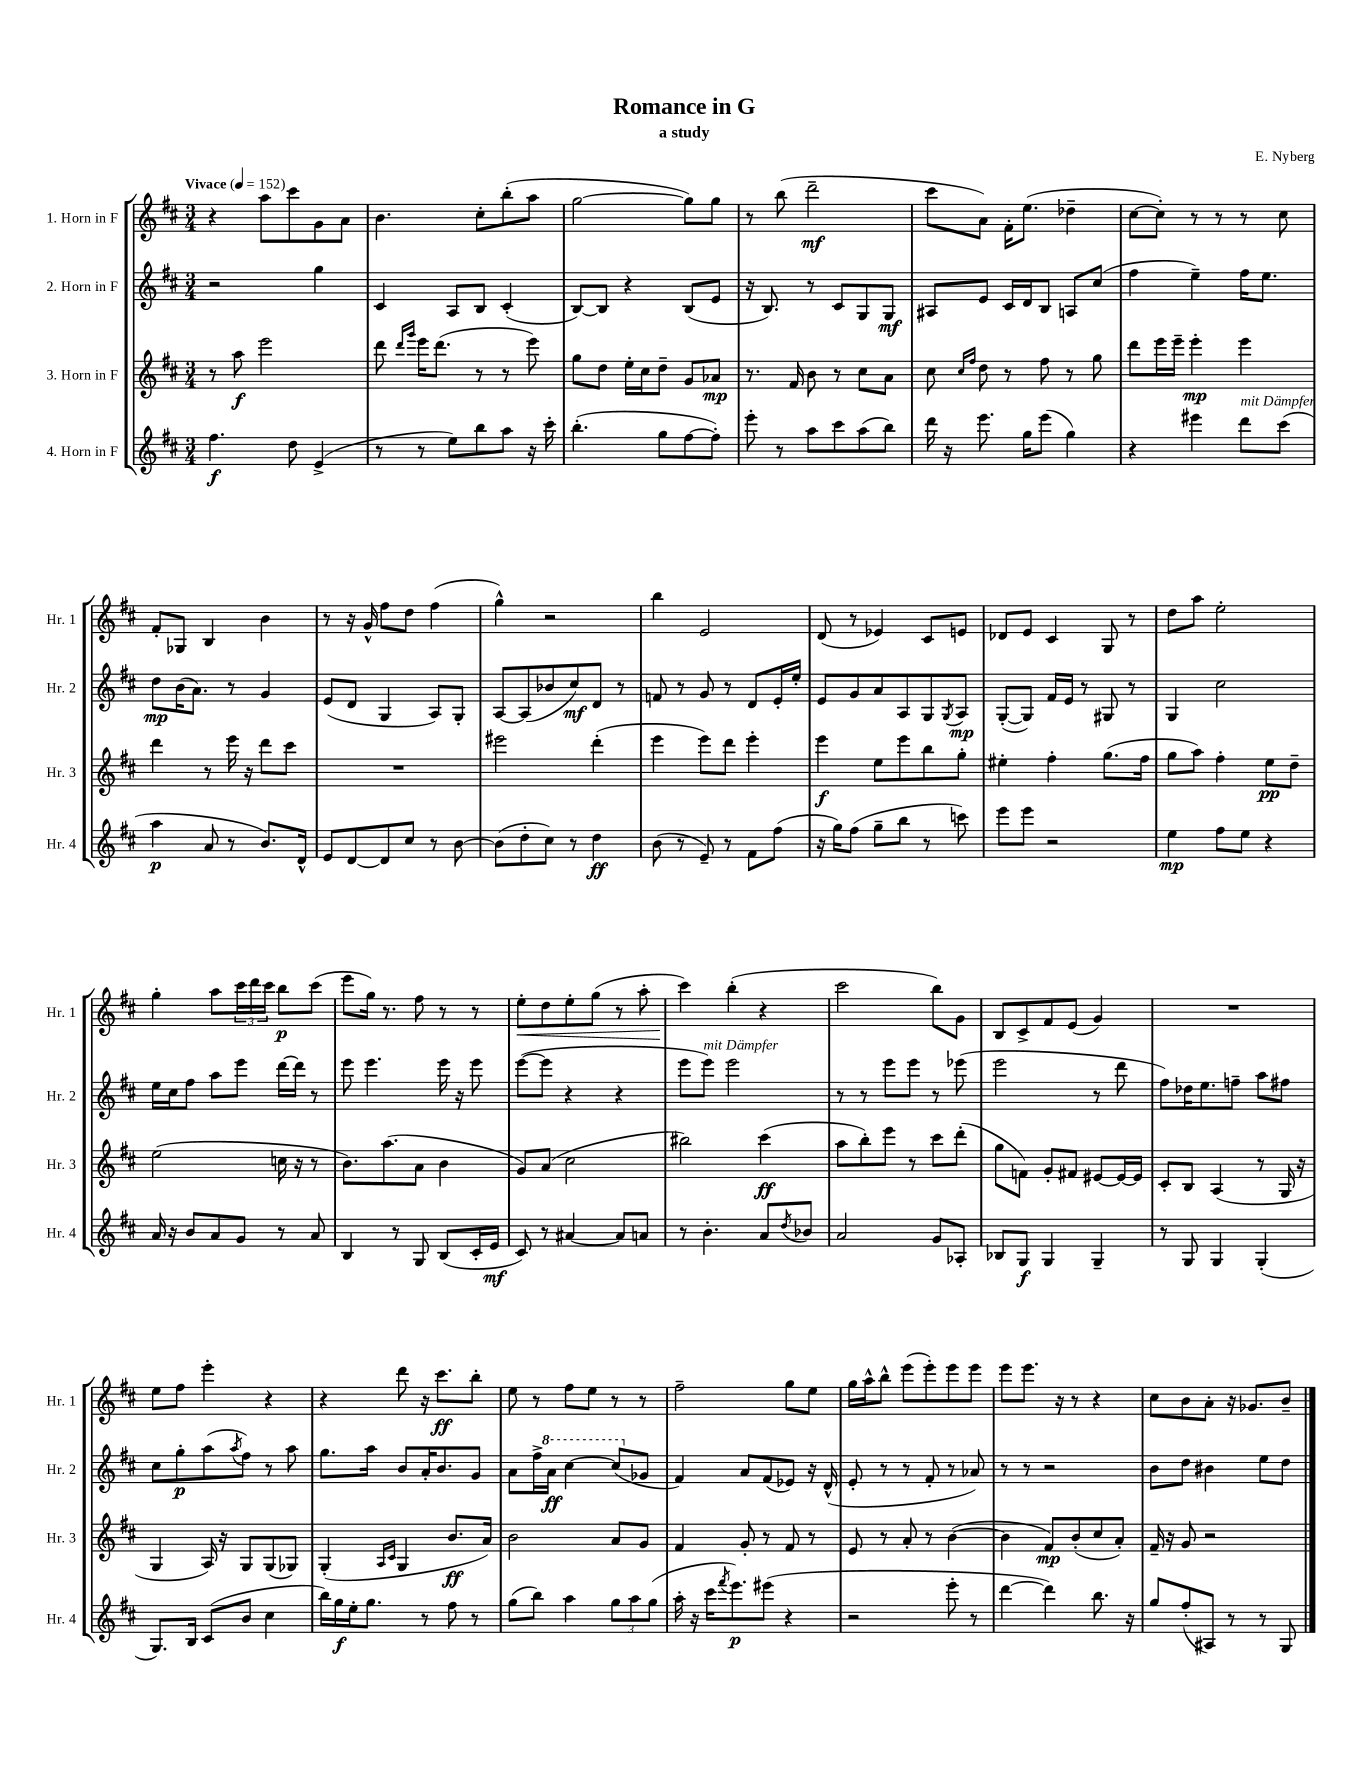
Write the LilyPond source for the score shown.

\header { title = "Romance in G" composer = "E. Nyberg" subtitle = "a study" }
<<
\new StaffGroup <<
\new Staff = "s0" \with { instrumentName = "1. Horn in F" shortInstrumentName = "Hr. 1" } {
    \clef treble \key d \major \numericTimeSignature \time 3/4 \tempo "Vivace" 4 = 152
    r4 a''8 cis'''8 g'8 a'8 |
    b'4. cis''8-. b''8-.( a''8 |
    g''2~ g''8) g''8 |
    r8 b''8( d'''2--\mf |
    cis'''8 a'8) fis'16-. e''8.( des''4-- |
    cis''8~ cis''8-.) r8 r8 r8 cis''8 |
    fis'8-. ges8 b4 b'4 |
    r8 r16 g'16-^ fis''8 d''8 fis''4( |
    g''4-^) r2 |
    b''4 e'2 |
    d'8( r8 ees'4) cis'8 e'8 |
    des'8 e'8 cis'4 g8 r8 |
    d''8 a''8 e''2-. |
    g''4-. a''8 \tuplet 3/2 { cis'''16 d'''16 cis'''16 } b''8\p cis'''8( |
    e'''8 g''16) r8. fis''8 r8 r8 |
    e''8-.\< d''8 e''8-. g''8( r8 a''8-. |
    cis'''4\!) b''4-.( r4 |
    cis'''2 b''8) g'8 |
    b8 cis'8-> fis'8 e'8( g'4) |
    R2. |
    e''8 fis''8 e'''4-. r4 |
    r4 d'''8 r16 cis'''8.\ff b''8-. |
    e''8 r8 fis''8 e''8 r8 r8 |
    fis''2-- g''8 e''8 |
    g''16 a''16-^ b''8-^ e'''8( e'''8-.) e'''8 e'''8 |
    e'''8 e'''8. r16 r8 r4 |
    cis''8 b'8 a'8-. r16 ges'8. b'8-- \bar "|." |
}
\new Staff = "s1" \with { instrumentName = "2. Horn in F" shortInstrumentName = "Hr. 2" } {
    \clef treble \key d \major \numericTimeSignature \time 3/4
    r2 g''4 |
    cis'4 a8 b8 cis'4-.( |
    b8~) b8 r4 b8( e'8 |
    r16 b8.) r8 cis'8 g8 g8\mf |
    ais8 e'8 cis'16 d'16 b8 a8 cis''8( |
    fis''4 e''4--) fis''16 e''8. |
    d''8\mp b'16( a'8.) r8 g'4 |
    e'8( d'8 g4 a8) g8-. |
    a8~ a8( bes'8 cis''8\mf) d'8 r8 |
    f'8 r8 g'8 r8 d'8 e'16-. e''16-. |
    e'8 g'8 a'8 a8 g8 \acciaccatura { g8 } a8\mp |
    g8~-.( g8) fis'16 e'16 r8 gis8 r8 |
    g4 cis''2 |
    e''16 cis''16 fis''8 a''8 e'''8 d'''16~ d'''16 r8 |
    e'''8 e'''4. e'''16 r16 e'''8 |
    e'''8~( e'''8 r4 r4 |
    e'''8 e'''8^\markup { \italic "mit Dämpfer" }) e'''2 |
    r8 r8 e'''8 e'''8 r8 ees'''8( |
    e'''2 r8 d'''8 |
    fis''8) des''16 e''8. f''8-- a''8 fis''8 |
    cis''8 g''8-.\p a''8( \acciaccatura { a''8 } fis''8) r8 a''8 |
    g''8. a''16 b'8 a'16-. b'8. g'8 |
    a'8 fis''16-> \ottava #1 a''16\ff cis'''4~ cis'''8( \ottava #0 ges'8 |
    fis'4) a'8 fis'8( ees'8) r16 d'16-^( |
    e'8-. r8 r8 fis'8-. r8 aes'8) |
    r8 r8 r2 |
    b'8 d''8 bis'4 e''8 d''8 \bar "|." |
}
\new Staff = "s2" \with { instrumentName = "3. Horn in F" shortInstrumentName = "Hr. 3" } {
    \clef treble \key d \major \numericTimeSignature \time 3/4
    r8 a''8\f e'''2 |
    d'''8 \grace { d'''16 g'''16 } e'''16 d'''8.( r8 r8 e'''8) |
    g''8 d''8 e''16-. cis''16 d''8-- g'8 aes'8\mp |
    r8. fis'16 b'8 r8 cis''8 a'8 |
    cis''8 \grace { cis''16 fis''16 } d''8 r8 fis''8 r8 g''8 |
    d'''8 e'''16 e'''16-- e'''4-.\mp e'''4 |
    d'''4 r8 e'''16 r16 d'''8 cis'''8 |
    R2. |
    eis'''2 d'''4-.( |
    e'''4 e'''8) d'''8 e'''4-. |
    e'''4\f e''8 e'''8 b''8 g''8-. |
    eis''4-. fis''4-. g''8.( fis''16 |
    g''8 a''8) fis''4-. e''8\pp d''8-- |
    e''2( c''16 r16 r8 |
    b'8.) a''8.( a'8 b'4 |
    g'8) a'8( cis''2 |
    bis''2) cis'''4\ff( |
    a''8 b''8-.) e'''8 r8 cis'''8 d'''8-.( |
    g''8 f'8) g'8-. fis'8 eis'8~ eis'16~ eis'16 |
    cis'8-. b8 a4( r8 g16 r16 |
    g4 a16) r16 g8 g8( ges8) |
    g4-.( \grace { a16 cis'16 } g4 b'8.\ff a'16) |
    b'2 a'8 g'8 |
    fis'4 g'8-. r8 fis'8 r8 |
    e'8 r8 a'8-. r8 b'4~( |
    b'4 fis'8\mp) b'8-.( cis''8 a'8-.) |
    fis'16-- r16 g'8 r2 \bar "|." |
}
\new Staff = "s3" \with { instrumentName = "4. Horn in F" shortInstrumentName = "Hr. 4" } {
    \clef treble \key d \major \numericTimeSignature \time 3/4
    fis''4.\f d''8 e'4->( |
    r8 r8 e''8) b''8 a''8 r16 cis'''16-. |
    b''4.-.( g''8 fis''8~ fis''8-.) |
    e'''8-. r8 a''8 cis'''8 a''8( b''8) |
    d'''16 r16 e'''8. g''16 e'''8( g''4) |
    r4 eis'''4 d'''8^\markup { \italic "mit Dämpfer" } cis'''8( |
    a''4\p a'8 r8 b'8.) d'16-^ |
    e'8 d'8~ d'8 cis''8 r8 b'8~ |
    b'8( d''8-. cis''8) r8 d''4\ff |
    b'8( r8 e'8--) r8 fis'8 fis''8( |
    r16 g''16) fis''8( g''8-- b''8 r8 c'''8) |
    e'''8 e'''8 r2 |
    e''4\mp fis''8 e''8 r4 |
    a'16 r16 b'8 a'8 g'8 r8 a'8 |
    b4 r8 g8 b8( cis'16-. e'16\mf |
    cis'8) r8 ais'4~ ais'8 a'8 |
    r8 b'4.-. a'8 \acciaccatura { d''8 } bes'8 |
    a'2 g'8 aes8-. |
    bes8 g8\f g4 g4-- |
    r8 g8 g4 g4-.( |
    g8.) b16 cis'8( b'8 cis''4 |
    b''16) g''16\f e''16-. g''8. r8 fis''8 r8 |
    g''8( b''8) a''4 \tuplet 3/2 { g''8 a''8 g''8( } |
    a''16-. r16 cis'''16 \acciaccatura { fis'''8 } e'''8.\p) eis'''8( r4 |
    r2 e'''8-. r8 |
    d'''4~ d'''4) b''8. r16 |
    g''8 fis''8-.( ais8) r8 r8 g8 \bar "|." |
}
>>
>>
\layout { \context { \Score \remove "Bar_number_engraver" } }
